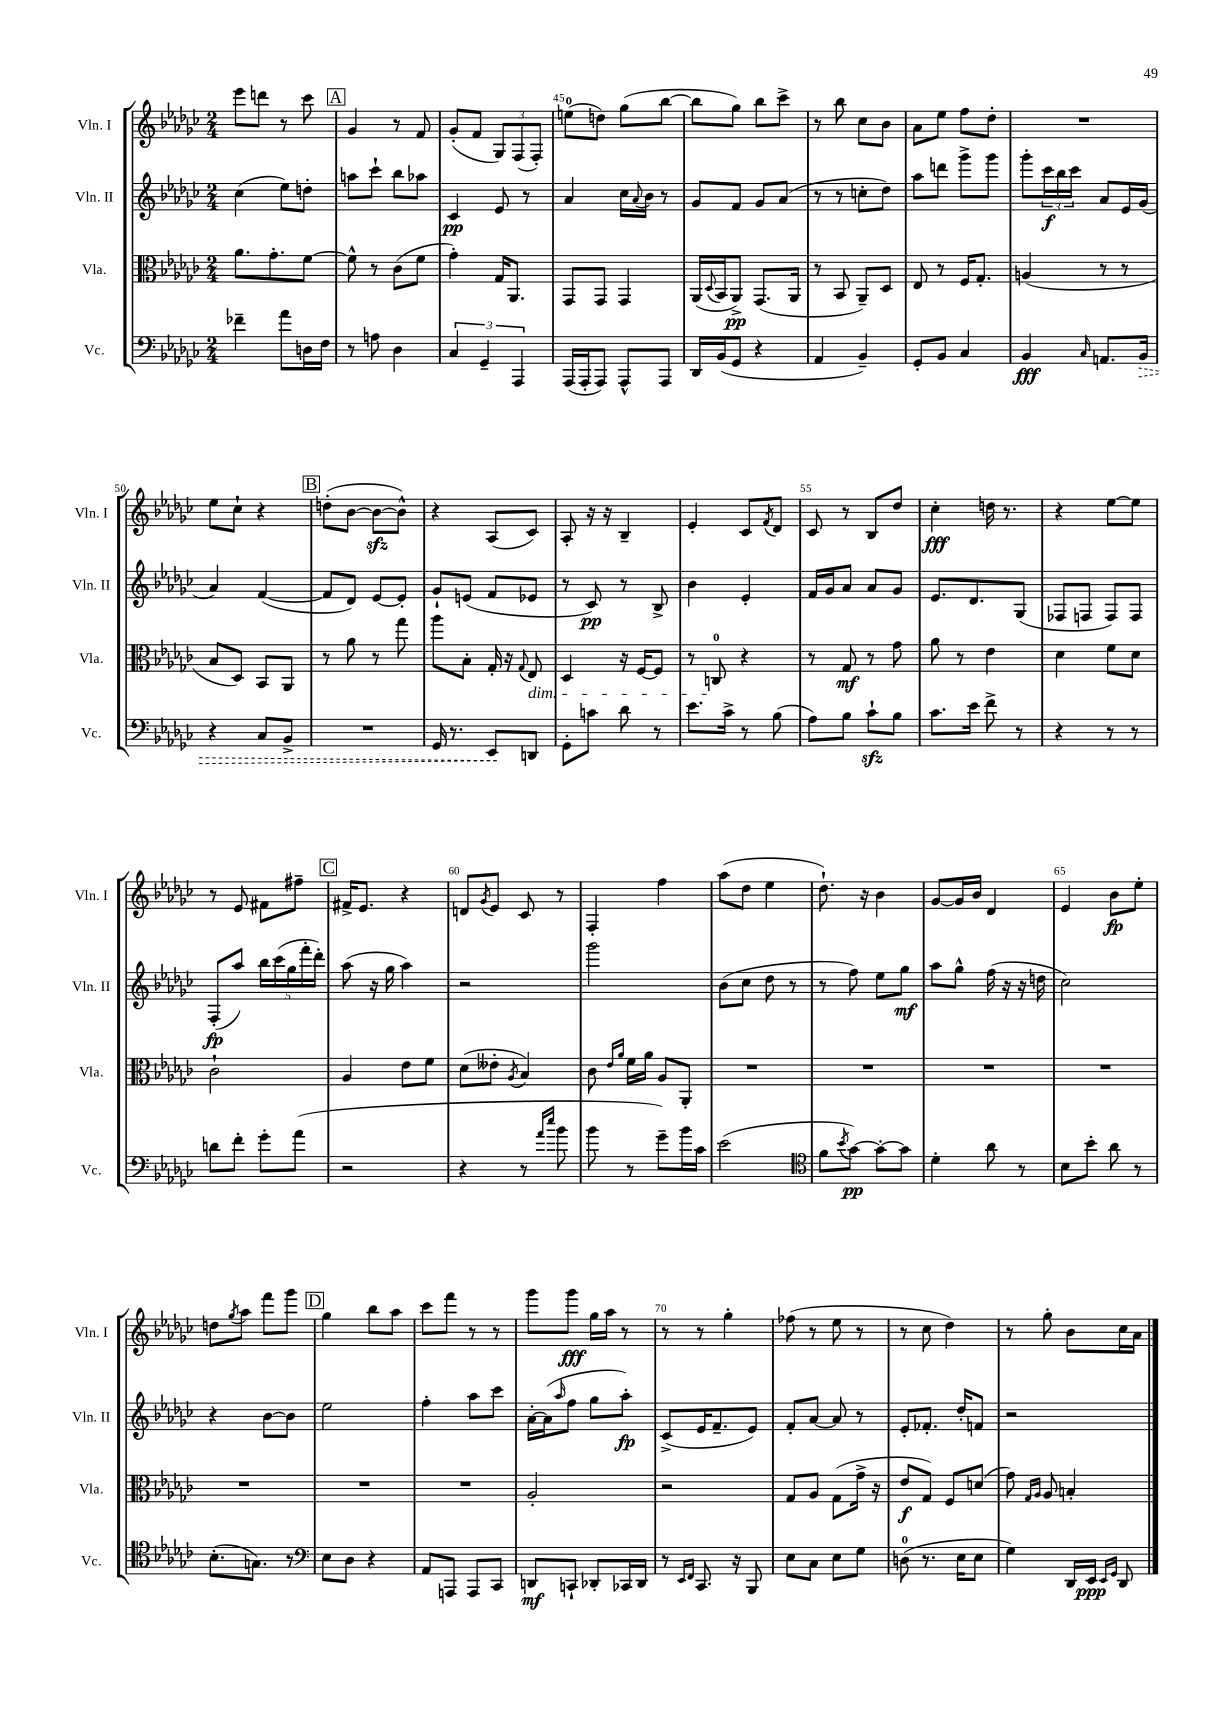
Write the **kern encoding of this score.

**kern	**dynam	**kern	**dynam	**kern	**dynam	**kern	**dynam
*part4	*part4	*part3	*part3	*part2	*part2	*part1	*part1
*staff4	*staff4	*staff3	*staff3	*staff2	*staff2	*staff1	*staff1
*I"Vc.	*	*I"Vla.	*	*I"Vln. II	*	*I"Vln. I	*
*I'Vc.	*	*I'Vla.	*	*I'Vln. II	*	*I'Vln. I	*
*clefF4	*	*clefC3	*	*clefG2	*	*clefG2	*
*k[b-e-a-d-g-c-]	*	*k[b-e-a-d-g-c-]	*	*k[b-e-a-d-g-c-]	*	*k[b-e-a-d-g-c-]	*
*M2/4	*	*M2/4	*	*M2/4	*	*M2/4	*
=42	=42	=42	=42	=42	=42	=42	=42
4f-X~\	.	8.a-\L	.	(4cc-\	.	8eee-\L	.
.	.	.	.	.	.	8dddn\J	.
.	.	8.g-'\	.	.	.	.	.
8a-\L	.	.	.	8ee-\L)	.	8r	.
16Dn\L	.	[8f\J	.	8ddn'\J	.	8ccc-\	.
16F\JJ	.	.	.	.	.	.	.
!!LO:REH:place=s1:t=A
=43	=43	=43	=43	=43	=43	=43	=43
8r	.	8f^^\]	.	8aan\L	.	4g-/	.
8An\	.	8r	.	8ccc-`\J	.	.	.
4D-\	.	(8c-\L	.	8bb-\L	.	8r	.
.	.	8f\J	.	8aa-X\J	.	8f/	.
=44	=44	=44	=44	=44	=44	=44	=44
6C-/	.	4g-'\)	.	4c-/	pp	(8g-'/L	.
.	.	.	.	.	.	8f/J	.
6GG-~/	.	.	.	.	.	.	.
.	.	16G-/KL	.	8e-/	.	12G-/L)	.
.	.	8.AA-/J	.	.	.	.	.
6AAA-/	.	.	.	.	.	(12F/	.
.	.	.	.	8r	.	.	.
.	.	.	.	.	.	12F'/J)	.
=45	=45	=45	=45	=45	=45	=45	=45
(16AAA-/LL	.	8GG-/L	.	4a-/	.	(8een\L	.
16AAA-'/J	.	.	.	.	.	.	.
8AAA-/J)	.	8GG-/J	.	.	.	8ddn\J)	.
8AAA-^^/L	.	4GG-/	.	16cc-\LL	.	(8gg-\L	.
.	.	.	.	8qqa-/	.	.	.
.	.	.	.	16b-\JJ	.	.	.
8AAA-/J	.	.	.	8r	.	[8bb-\J	.
=46	=46	=46	=46	=46	=46	=46	=46
16DD-/LL	.	(16AA-/LL	.	8g-/L	.	8bb-\L]	.
.	.	8qqD-/	.	.	.	.	.
(16BB-/J	.	16BB-/J	.	.	.	.	.
8GG-/J	.	8AA-^/J)	pp	8f/J	.	8gg-\J)	.
4r	.	(8.GG-/L	.	8g-/L	.	8bb-\L	.
.	.	.	.	(8a-/J	.	8ccc-^\J	.
.	.	16AA-/Jk	.	.	.	.	.
=47	=47	=47	=47	=47	=47	=47	=47
4AA-/	.	8r	.	8r	.	8r	.
.	.	8BB-/	.	8r	.	8bb-\	.
4BB-~/)	.	8AA-~/L)	.	8ccn'\L	.	8cc-\L	.
.	.	8D-/J	.	8dd-\J)	.	8b-\J	.
=48	=48	=48	=48	=48	=48	=48	=48
8GG-'/L	.	8E-/	.	8aa-\L	.	8a-\L	.
8BB-/J	.	8r	.	8dddn\J	.	8ee-\J	.
4C-/	.	16F/KL	.	8ggg-^\L	.	8ff\L	.
.	.	8.G-'/J	.	.	.	.	.
.	.	.	.	8ggg-\J	.	8dd-'\J	.
=49	=49	=49	=49	=49	=49	=49	=49
4BB-/	fff	(4An/	.	8ggg-'\L	.	2r	.
.	.	.	.	24ccc-\L	f	.	.
.	.	.	.	24bb-\	.	.	.
.	.	.	.	24ccc-\JJ	.	.	.
16qqC-/	.	.	.	.	.	.	.
8.AAn/L	.	8r	.	8a-/L	.	.	.
.	.	8r	.	16e-/L	.	.	.
!	!LO:HP:b	!	!	!	!	!	!
16BB-/Jk	>	.	.	(16g-/JJ	.	.	.
!!LO:LB:g=z
=50	=50	=50	=50	=50	=50	=50	=50
4r	.	8B-/L	.	4a-/)	.	8ee-\L	.
.	.	8D-/J)	.	.	.	8cc-`\J	.
8C-/L	.	8BB-/L	.	([4f/	.	4r	.
8BB-^/J	.	8AA-/J	.	.	.	.	.
!!LO:REH:place=s1:t=B
=51	=51	=51	=51	=51	=51	=51	=51
2r	.	8r	.	8f/L]	.	(8ddn'\L	.
.	.	8a-\	.	8d-/J)	.	[8b-\J	.
.	.	8r	.	[8e-/L	.	8b-zz\L_	.
.	.	8gg-\	.	8e-'/J]	.	8b-^^\J])	.
=52	=52	=52	=52	=52	=52	=52	=52
16GG-/	.	8aa-\L	.	8g-`/L	.	4r	.
8.r	.	.	.	.	.	.	.
.	.	8B-'\J	.	(8en/J	.	.	.
8EE-/L	.	16G-'/	.	8f/L	.	(8A-/L	.
.	.	16r	.	.	.	.	.
.	.	8qqG-/	.	.	.	.	.
!	!	!LO:TX:b:i:t=dim.	!	!	!	!	!
8DDn/J	]	8E-/	.	8e-X/J	.	8c-/J)	.
=53	=53	=53	=53	=53	=53	=53	=53
8GG-'\L	.	4D-/	.	8r	.	8A-'/	.
8cn\J	.	.	.	8c-/)	pp	16r	.
.	.	.	.	.	.	16r	.
8d-\	.	16r	.	8r	.	4B-~/	.
.	.	[16F/KL	.	.	.	.	.
8r	.	8F/J]	.	8B-^/	.	.	.
=54	=54	=54	=54	=54	=54	=54	=54
8.e-\L	.	8r	.	4b-\	.	4e-'/	.
.	.	8Cn/	.	.	.	.	.
16c-^\Jk	.	.	.	.	.	.	.
8r	.	4r	.	4e-'/	.	8c-/L	.
.	.	.	.	.	.	8qf/	.
(8B-\	.	.	.	.	.	8d-/J	.
=55	=55	=55	=55	=55	=55	=55	=55
8A-\L)	.	8r	.	16f/LL	.	8c-/	.
.	.	.	.	16g-/J	.	.	.
8B-\J	.	8G-/	mf	8a-/J	.	8r	.
8c-zz`\L	.	8r	.	8a-/L	.	8B-/L	.
8B-\J	.	8g-\	.	8g-/J	.	8dd-/J	.
=56	=56	=56	=56	=56	=56	=56	=56
8.c-\L	.	8a-\	.	8.e-/L	.	4cc-'\	fff
.	.	8r	.	.	.	.	.
16e-\Jk	.	.	.	8.d-/	.	.	.
8f^\	.	4e-\	.	.	.	16ddn\	.
.	.	.	.	.	.	8.r	.
8r	.	.	.	(8G-/J	.	.	.
=57	=57	=57	=57	=57	=57	=57	=57
4r	.	4d-\	.	8F-X/L	.	4r	.
.	.	.	.	8Fn/J	.	.	.
8r	.	8f\L	.	8F/L)	.	[8ee-\L	.
8r	.	8d-\J	.	8F/J	.	8ee-\J]	.
!!LO:LB:g=z
=58	=58	=58	=58	=58	=58	=58	=58
8dn\L	.	2c-`\	.	(8F'/L	fp	8r	.
8f'\J	.	.	.	8aa-/J)	.	8e-/	.
8g-'\L	.	.	.	20bb-\LL	.	8f#X\L	.
.	.	.	.	(20ccc-\	.	.	.
.	.	.	.	20gg-\	.	.	.
(8a-\J	.	.	.	.	.	8ff#X~\J	.
.	.	.	.	20fff'\	.	.	.
.	.	.	.	20ddd-'\JJ)	.	.	.
!!LO:REH:place=s1:t=C
=59	=59	=59	=59	=59	=59	=59	=59
2r	.	4A-/	.	(8aa-\	.	16f#X^/KL	.
.	.	.	.	.	.	8.e-/J	.
.	.	.	.	16r	.	.	.
.	.	.	.	16gg-\	.	.	.
.	.	8e-\L	.	4aa-\)	.	4r	.
.	.	8f\J	.	.	.	.	.
=60	=60	=60	=60	=60	=60	=60	=60
4r	.	(8d-\L	.	2r	.	8dn/L	.
.	.	.	.	.	.	8qg-/	.
.	.	8e--X'\J	.	.	.	8e-/J	.
.	.	8qA-/	.	.	.	.	.
8r	.	4B-/)	.	.	.	8c-/	.
16qqa-/LL	.	.	.	.	.	.	.
16qqee-/JJ	.	.	.	.	.	.	.
8b-\	.	.	.	.	.	8r	.
=61	=61	=61	=61	=61	=61	=61	=61
8b-\	.	8c-\	.	2ggg-\	.	4F'/	.
.	.	16qqe-/LL	.	.	.	.	.
.	.	16qqa-/JJ	.	.	.	.	.
8r	.	16f\LL	.	.	.	.	.
.	.	16a-\JJ	.	.	.	.	.
8g-~\L)	.	8A-/L	.	.	.	4ff\	.
16b-\L	.	8AA-'/J	.	.	.	.	.
16c-\JJ	.	.	.	.	.	.	.
=62	=62	=62	=62	=62	=62	=62	=62
(2e-\	.	2r	.	(8b-\L	.	(8aa-\L	.
.	.	.	.	8cc-\J	.	8dd-\J	.
.	.	.	.	8dd-\	.	4ee-\	.
.	.	.	.	8r	.	.	.
=63	=63	=63	=63	=63	=63	=63	=63
*clefC4	*	*	*	*	*	*	*
8f\L	.	2r	.	8r	.	8.dd-`\)	.
8qb-/	.	.	.	.	.	.	.
[8g-\J)	pp	.	.	8ff\)	.	.	.
.	.	.	.	.	.	16r	.
8g-'\L_	.	.	.	8ee-\L	.	4b-\	.
8g-\J]	.	.	.	8gg-\J	mf	.	.
=64	=64	=64	=64	=64	=64	=64	=64
4d-'\	.	2r	.	8aa-\L	.	[8g-/L	.
.	.	.	.	8gg-^^\J	.	16g-/L]	.
.	.	.	.	.	.	16b-/JJ	.
8a-\	.	.	.	(16ff\	.	4d-/	.
.	.	.	.	16r	.	.	.
8r	.	.	.	16r	.	.	.
.	.	.	.	16ddn\	.	.	.
=65	=65	=65	=65	=65	=65	=65	=65
8B-\L	.	2r	.	2cc-\)	.	4e-/	.
8b-'\J	.	.	.	.	.	.	.
8a-\	.	.	.	.	.	8b-\L	fp
8r	.	.	.	.	.	8ee-'\J	.
!!LO:LB:g=z
=66	=66	=66	=66	=66	=66	=66	=66
(8.B-'\L	.	2r	.	4r	.	8ddn\L	.
.	.	.	.	.	.	8qgg-/	.
.	.	.	.	.	.	8aa-\J	.
8.Gn\J)	.	.	.	.	.	.	.
.	.	.	.	[8b-\L	.	8fff\L	.
8r	.	.	.	8b-\J]	.	8ggg-\J	.
!!LO:REH:place=s1:t=D
=67	=67	=67	=67	=67	=67	=67	=67
*clefF4	*	*	*	*	*	*	*
8E-\L	.	2r	.	2ee-\	.	4gg-\	.
8D-\J	.	.	.	.	.	.	.
4r	.	.	.	.	.	8bb-\L	.
.	.	.	.	.	.	8aa-\J	.
=68	=68	=68	=68	=68	=68	=68	=68
8AA-/L	.	2r	.	4ff'\	.	8ccc-\L	.
8AAAn/J	.	.	.	.	.	8fff\J	.
8AAA/L	.	.	.	8aa-\L	.	8r	.
8CC-/J	.	.	.	8ccc-\J	.	8r	.
=69	=69	=69	=69	=69	=69	=69	=69
8DDn/L	mf	2A-'/	.	[16a-'\LL	.	8ggg-\L	.
.	.	.	.	(16a-\J]	.	.	.
.	.	.	.	16qqaa-/	.	.	.
8CCn`/J	.	.	.	8ff\J	.	8ggg-\J	fff
8DD-X'/L	.	.	.	8gg-\L	.	16gg-\LL	.
.	.	.	.	.	.	16aa-\JJ	.
16CC-X/L	.	.	.	8aa-'\J)	fp	8r	.
16DD-/JJ	.	.	.	.	.	.	.
=70	=70	=70	=70	=70	=70	=70	=70
8r	.	2r	.	(8c-^/L	.	8r	.
16qqEE-/LL	.	.	.	.	.	.	.
16qqFF/JJ	.	.	.	.	.	.	.
8.CC-/	.	.	.	16e-/K	.	8r	.
.	.	.	.	8.f~/	.	.	.
.	.	.	.	.	.	4gg-'\	.
16r	.	.	.	.	.	.	.
8BBB-/	.	.	.	8e-/J)	.	.	.
=71	=71	=71	=71	=71	=71	=71	=71
8E-\L	.	8G-/L	.	8f'/L	.	(8ff-X\	.
8C-\J	.	8A-/J	.	[8a-/J	.	8r	.
8E-\L	.	(8G-\L	.	8a-/]	.	8ee-\	.
8G-\J	.	16g-^\Jk	.	8r	.	8r	.
.	.	16r	.	.	.	.	.
=72	=72	=72	=72	=72	=72	=72	=72
(8Dn\	.	8e-/L	f	8e-'/L	.	8r	.
8.r	.	8G-/J)	.	8.f-X'/J	.	8cc-\	.
.	.	8F/L	.	.	.	4dd-\)	.
16E-\KL	.	.	.	16dd-'/KL	.	.	.
8E-\J	.	(8dn/J	.	8fn/J	.	.	.
=73	=73	=73	=73	=73	=73	=73	=73
4G-\)	.	8g-\)	.	2r	.	8r	.
.	.	16qqG-/LL	.	.	.	.	.
.	.	16qqA-/JJ	.	.	.	.	.
.	.	8A-/	.	.	.	8gg-'\	.
16DD-/LL	.	4Bn'/	.	.	.	8b-\L	.
16EE-/JJ	ppp	.	.	.	.	.	.
16qqEE-/LL	.	.	.	.	.	.	.
16qqGG-/JJ	.	.	.	.	.	.	.
8DD-/	.	.	.	.	.	16cc-\L	.
.	.	.	.	.	.	16a-\JJ	.
==	==	==	==	==	==	==	==
*-	*-	*-	*-	*-	*-	*-	*-
